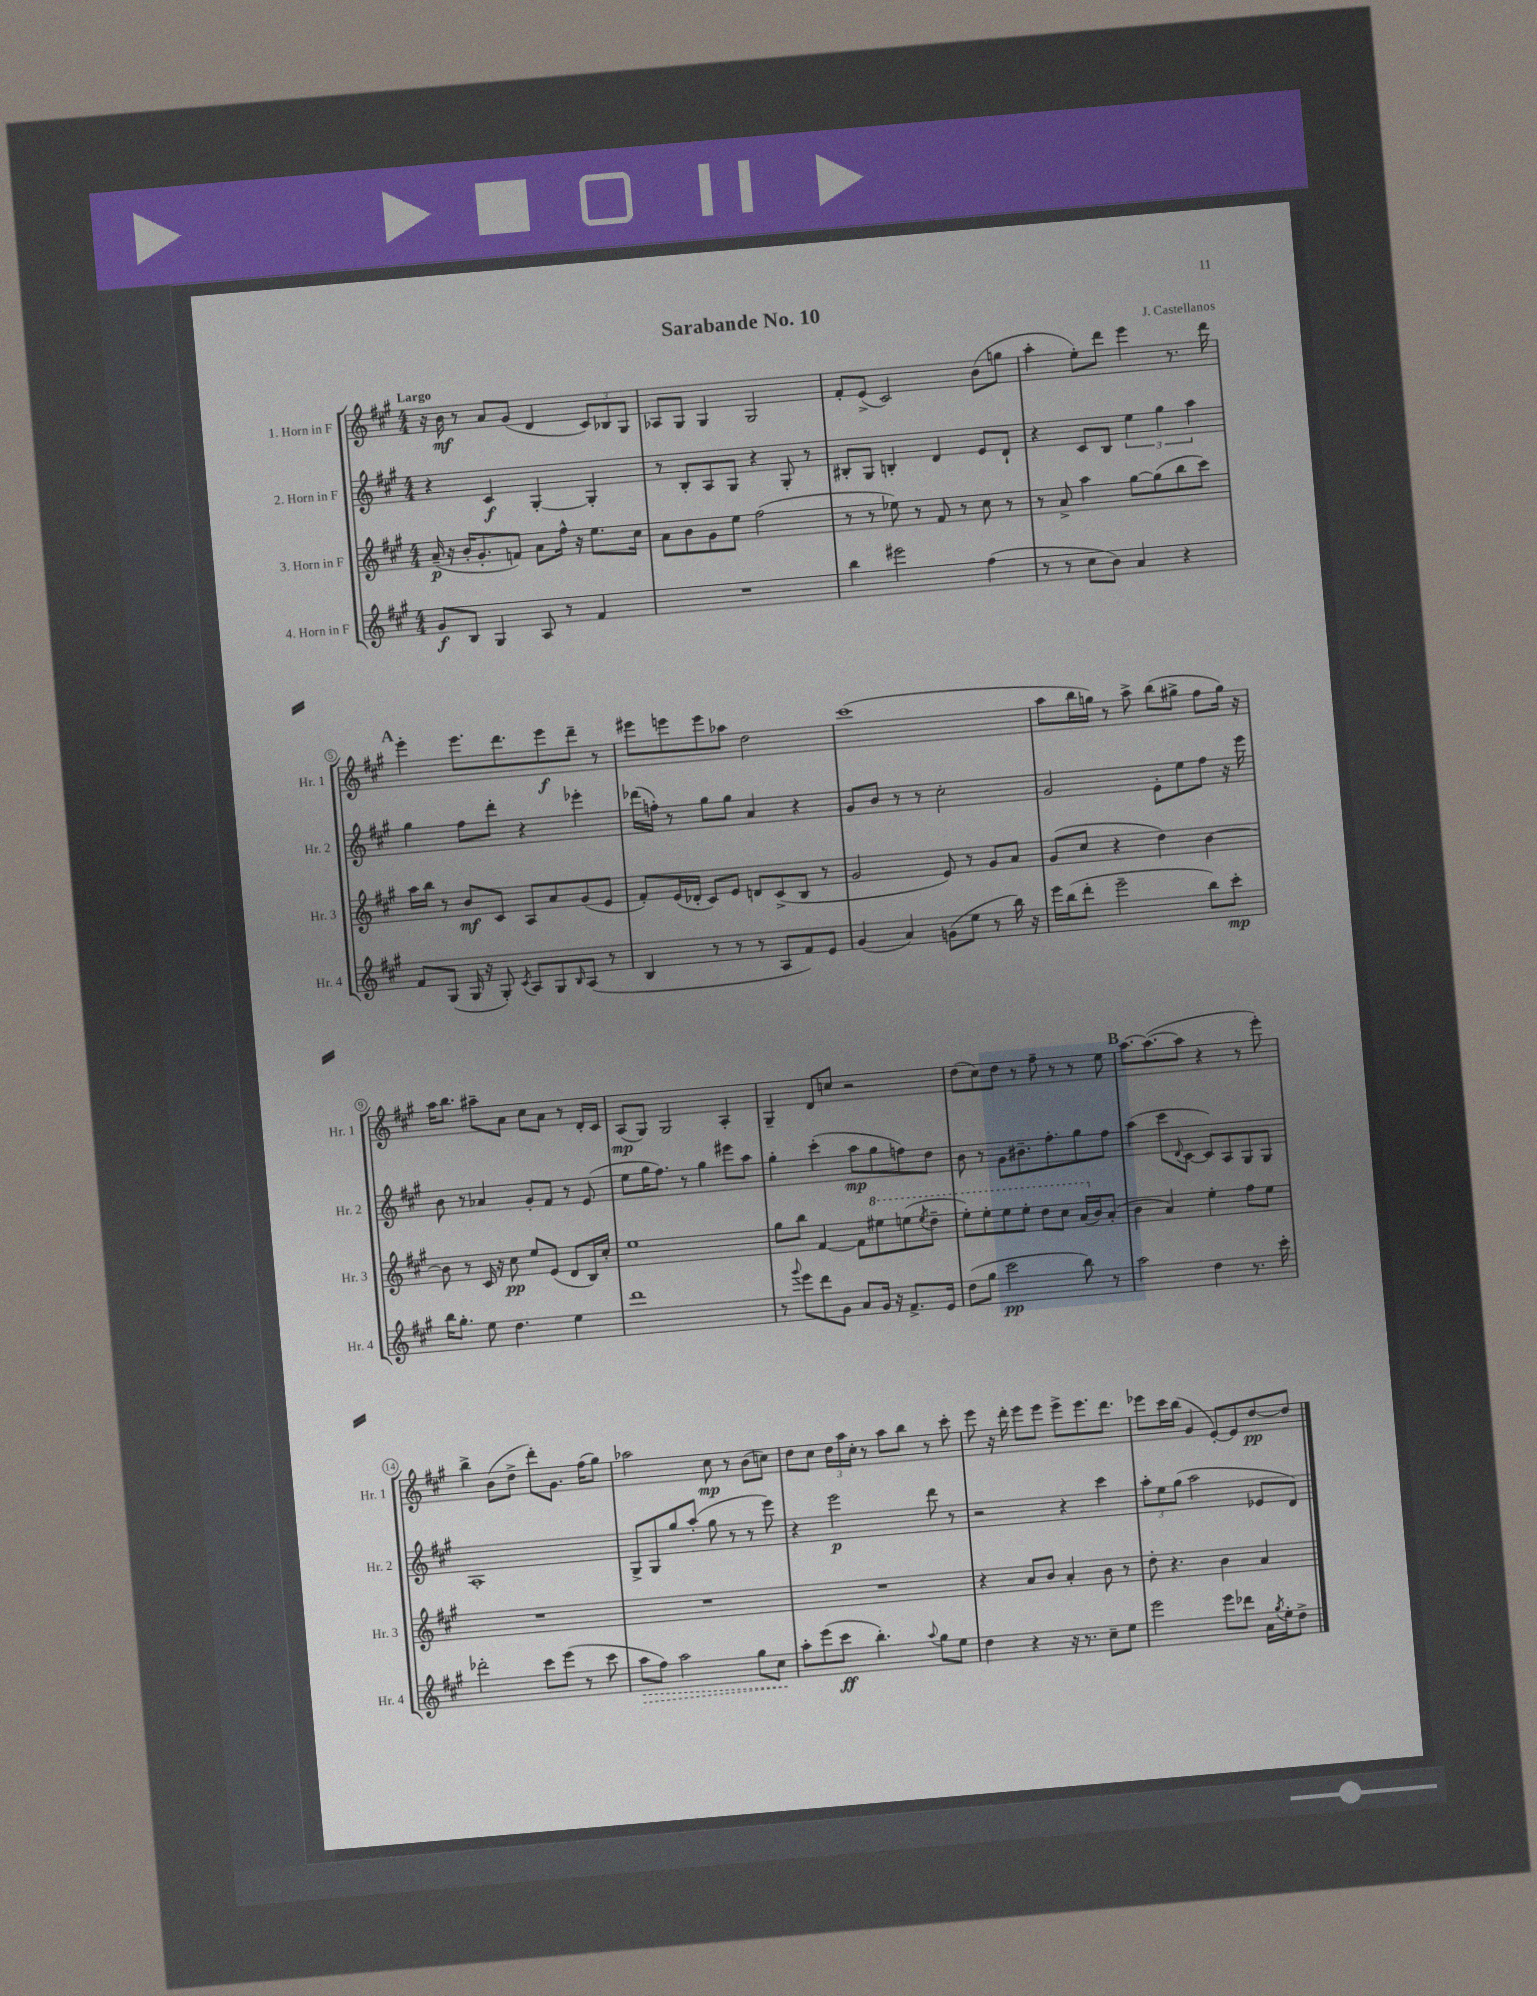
\header { title = "Sarabande No. 10" composer = "J. Castellanos" }
<<
\new StaffGroup <<
\new Staff = "s0" \with { instrumentName = "1. Horn in F" shortInstrumentName = "Hr. 1" } {
    \clef treble \key a \major \numericTimeSignature \time 4/4 \tempo "Largo"
    r16 b'16\mf r8 a'8 gis'8( d'4 \tuplet 3/2 { cis'8) bes8 gis8 } |
    aes8 gis8 gis4 gis2 |
    fis'8-. e'8->( cis'2) b'8( g''8 |
    a''4-. e''8-.) d'''8 e'''4 r8. d'''16 |
    \mark \markup { \bold "A" } e'''4-. e'''8. d'''8. e'''8\f d'''8-- r8 |
    eis'''8 e'''8 e'''8 aes''8 d''2 |
    cis'''1( |
    a''8 b''16 g''16) r8 a''8-> b''8( gis''8-> fis''8 gis''16) r16 |
    a''16 b''8. ais''8-- a'8 cis''8 a'8 r8 d'16-. cis'16 |
    a8\mp( gis8) gis2 a4-. |
    gis4-- d'8 c''8 r2 |
    d''8( cis''8) d''8 r8 fis''8-- r8 r8 e''8 |
    \mark \markup { \bold "B" } a''8.~ a''8.~( a''8 r4 r8 e'''8-.) |
    b''4-> b'8( d''8-> d'''8-.) gis'8. fis''16( gis''8) |
    aes''2 cis''8\mp r8 b'8( c''8) |
    d''8 cis''8 \tuplet 3/2 { d''16 a''16 cis''16-. } r8 a''8 b''8 r8 cis'''8-. |
    e'''8 r16 d'''16-. e'''8 e'''8 e'''8-> e'''8. d'''8. |
    ees'''8 cis'''16 b''16( gis'4 e'8~-.) e'8 d''8~\pp d''8 \bar "|." |
}
\new Staff = "s1" \with { instrumentName = "2. Horn in F" shortInstrumentName = "Hr. 2" } {
    \clef treble \key a \major \numericTimeSignature \time 4/4
    r4 cis'4\f gis4~-. gis4-. |
    r8 b8-. a8 gis8 r4 gis8-. r8 |
    bis8-. gis8 b4-. d'4 e'8 d'8-! |
    r4 cis'8 b8 \tuplet 3/2 { e''4 gis''4 a''4 } |
    \mark \markup { \bold "A" } gis''4 fis''8 d'''8-. r4 ees'''4-. |
    des'''16( f''16-.) r8 gis''8 gis''8 a'4 r4 |
    gis'8 b'8 r8 r8 cis''2-. |
    gis'2 e'8-. e''8 fis''8 r16 e'''16 |
    b'8 r8 aes'4 gis'8-. fis'8 r8 e'8( |
    e''8 gis''16 fis''8.) r8 gis''4 eis'''8 a''8 |
    gis''4-. cis'''4-.( a''8\mp gis''8 f''8) d''8 |
    b'8 r8 gis'8 bis'8.-- fis''8.-. gis''8 fis''8 |
    \mark \markup { \bold "B" } a''4( cis'''8 \appoggiatura { d'8 } cis'8~ cis'8) a8 gis8 gis8 |
    a1-. |
    gis8-> gis8 gis''8 a''8-.( gis''8 r8 r8 e'''8) |
    r4 e'''2\p d'''8 r8 |
    r2 r4 cis'''4 |
    \tuplet 3/2 { a''8-. e''8 gis''8( } a''2 ees'8 d'8) \bar "|." |
}
\new Staff = "s2" \with { instrumentName = "3. Horn in F" shortInstrumentName = "Hr. 3" } {
    \clef treble \key a \major \numericTimeSignature \time 4/4
    a'16--\p( r16 b'16-. gis'8.-. f'8) a'8 fis''16-^ r16 e''8. cis''16 |
    a'8 b'8 gis'8 e''8 fis''2( |
    r8 r8 ees''8) r8 fis'8 r8 cis''8 r8 |
    r8 a'8-> a''4 gis''8~ gis''8( b''8 cis'''8) |
    \mark \markup { \bold "A" } a''16 b''16 r8 b'8\mf cis'8 a8 a'8 gis'8( e'8 |
    fis'8-.) e'16( des'16-. cis'8) e'8 d'8 cis'8->( b8 r8 |
    gis'2 e'8) r8 gis'8 a'8 |
    gis'8( cis''8 r4 d''4) b'4~ |
    b'8 r8 cis'16 r16 cis''8\pp e''8 e'8( d'8 b16) cis''16-. |
    e''1 |
    gis''8 b''8 fis'4~ fis'8 \ottava #1 eis'''8 e'''8( \acciaccatura { e'''8 } d'''8-- |
    e'''8-.) e'''8-. e'''8 e'''8-. d'''8 cis'''8 a''16( \ottava #0 b'16) a'8-.( |
    \mark \markup { \bold "B" } b'4 a'4) e''4-. fis''8 e''8 |
    R1 |
    R1 |
    R1 |
    r4 a'8 b'8 a'4-. b'8 r8 |
    d''8-. r4. b'4 a'4 \bar "|." |
}
\new Staff = "s3" \with { instrumentName = "4. Horn in F" shortInstrumentName = "Hr. 4" } {
    \clef treble \key a \major \numericTimeSignature \time 4/4
    gis'8\f b8 gis4 a8 r8 fis'4 |
    R1 |
    b''4 eis'''2 fis''4( |
    r8 r8 cis''8 b'8) a'4 r4 |
    \mark \markup { \bold "A" } fis'8 gis8( gis16 r16 gis8-.) \acciaccatura { cis'8 } a8 gis8 \grace { b16 } a8( r8 |
    b4 r8 r8 r8 a8 fis'8) e'8 |
    gis'4( a'4) g'8( e''8 r8 b''16) r16 |
    e'''16 b''16( d'''8-. e'''2-- b''8) cis'''8-.\mp |
    b''16 gis''8.-. e''8 d''4. e''4 |
    d'''1 |
    r8 \appoggiatura { gis'''8 } e'''8 d'''8 gis'8 a'8 gis'16 r16 fis'8.-> e'16 |
    d''8( gis''8 cis'''2\pp b''8) r8 |
    \mark \markup { \bold "B" } a''2 d''4 r8. cis'''16-. |
    des'''2-. cis'''8 e'''8( r8 cis'''8 |
    \once \override Hairpin.style = #'dashed-line a''8\> fis''8) a''2 gis''8 cis''8\! |
    a''8-. e'''8( cis'''8\ff b''4.-.) \appoggiatura { a''8 } gis''8 e''8 |
    d''4 r4 r16 r8. cis''8-- e''8 |
    e'''2 e'''8 des'''8 a'16 \acciaccatura { gis''8 } e''16-. d''8-> \bar "|." |
}
>>
>>
